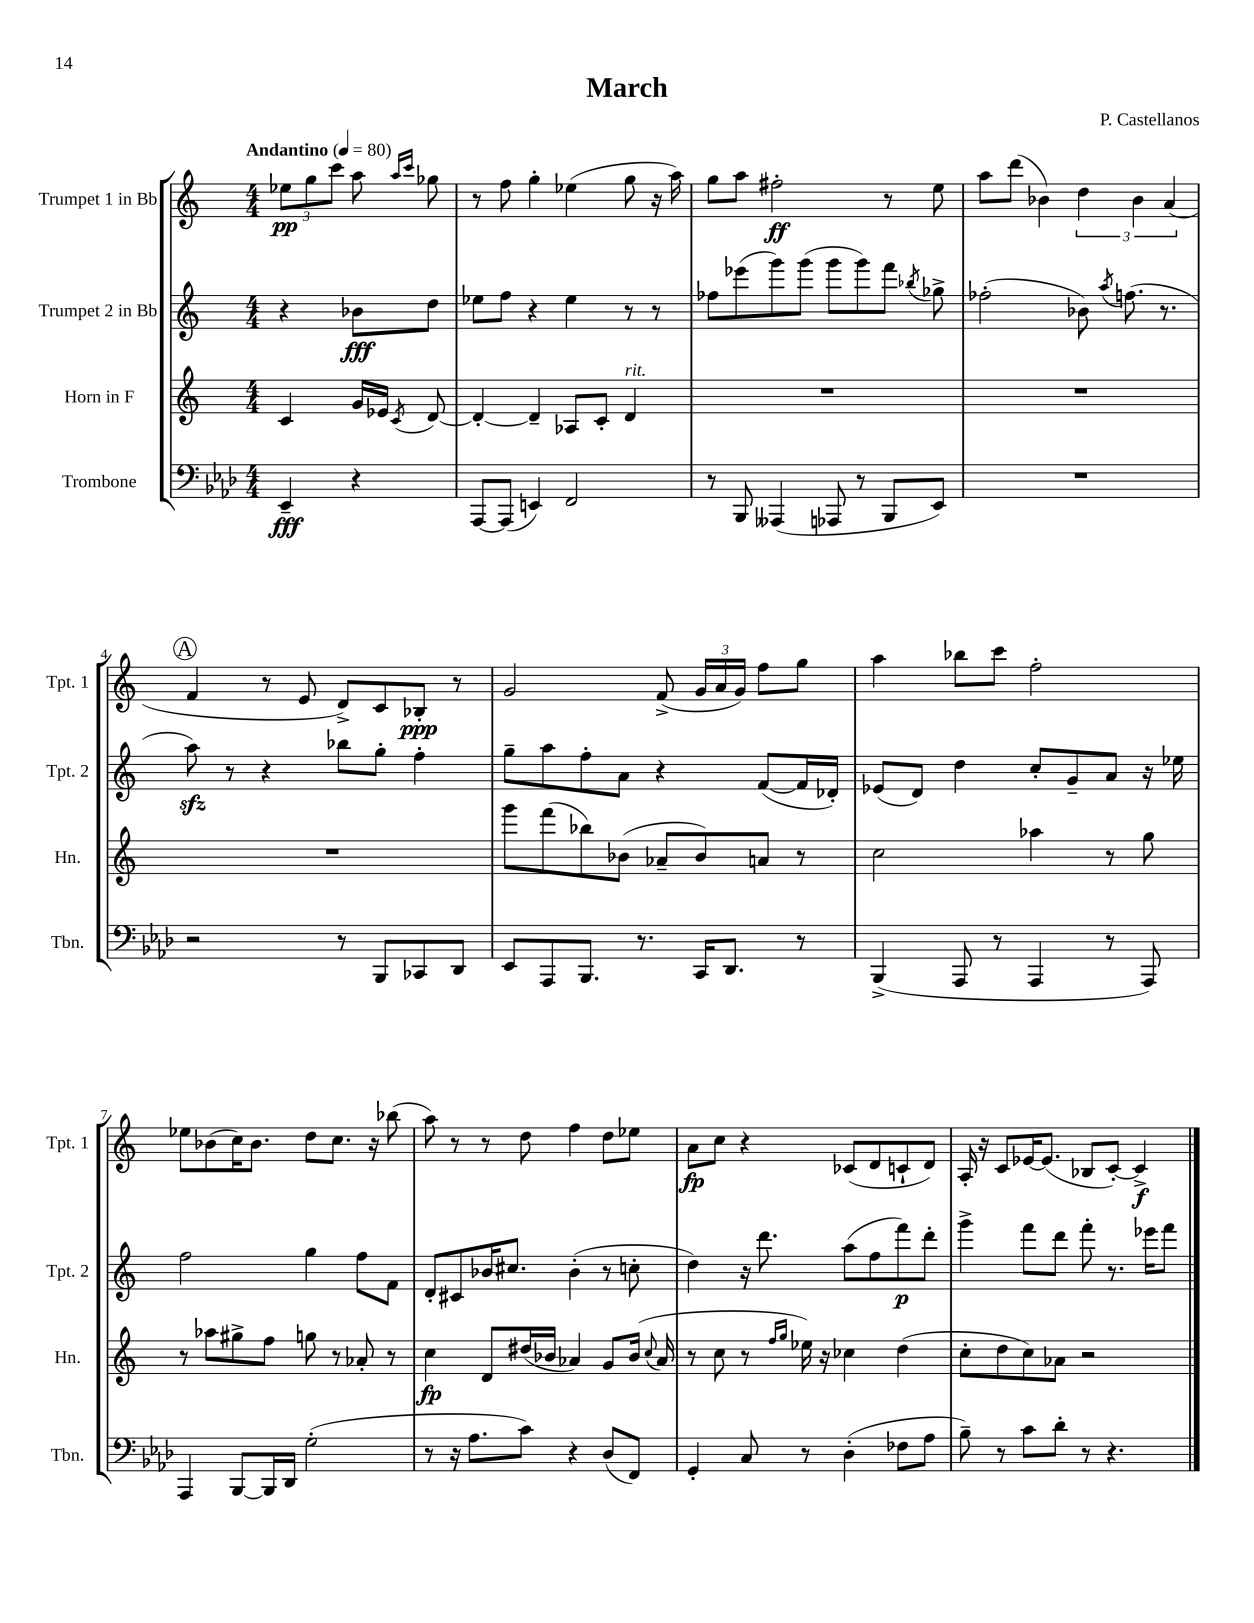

**kern	**kern	**kern	**kern
*staff4	*staff3	*staff2	*staff1
*clefF4	*clefG2	*clefG2	*clefG2
*k[b-e-a-d-]	*k[]	*k[]	*k[]
*M4/4	*M4/4	*M4/4	*M4/4
*MM80	*MM80	*MM80	*MM80
4EE-~	4c	4r	12ee-
.	.	.	12gg
.	.	.	12ccc
4r	16g	8b-	8aa
.	16e-	.	.
.	.	.	16qqaa
.	8qc	.	16qqccc
.	[8d	8dd	8gg-
=	=	=	=
[8AAA-	4d'_	8ee-	8r
(8AAA-]	.	8ff	8ff
4EE)	4d~]	4r	4gg'
2FF	8A-	4ee-	(4ee-
.	8c'	.	.
.	4d	8r	8gg
.	.	8r	16r
.	.	.	16aa)
=	=	=	=
8r	1r	8ff-	8gg
8BBB-	.	(8eee-	8aa
(4AAA--	.	8ggg)	2ff#'
.	.	(8ggg	.
8AAA-	.	8ggg	.
8r	.	8ggg)	.
8BBB-	.	8fff	8r
.	.	8qbb-	.
8EE-)	.	8gg-^	8ee
=	=	=	=
1r	1r	(2ff-'	8aa
.	.	.	(8ddd
.	.	.	4b-)
.	.	8b-)	6dd
.	.	8qaa	.
.	.	(8.ff	.
.	.	.	6b-
.	.	8.r	.
.	.	.	(6a
=	=	=	=
2r	1r	8aa)	4f
.	.	8r	.
.	.	4r	8r
.	.	.	8e
8r	.	8bb-	8d^)
8BBB-	.	8gg'	8c
8CC-	.	4ff'	8B-'
8DD-	.	.	8r
=	=	=	=
8EE-	8ggg	8gg~	2g
8AAA-	(8fff	8aa	.
8.BBB-	8bb-)	8ff'	.
.	(8b-	8a	.
8.r	.	.	.
.	8a-~	4r	(8f^
16CC	8b-)	.	24g
.	.	.	24a
8.DD-	.	.	.
.	.	.	24g)
.	8a	([8f	8ff
8r	8r	16f]	8gg
.	.	16d-')	.
=	=	=	=
(4BBB-^	2cc	(8e-	4aa
.	.	8d)	.
8AAA-	.	4dd	8bb-
8r	.	.	8ccc
4AAA-	4aa-	8cc'	2ff'
.	.	8g~	.
8r	8r	8a	.
8AAA-)	8gg	16r	.
.	.	16ee-	.
=	=	=	=
4AAA-	8r	2ff	8ee-
.	8aa-	.	(8b-
[8BBB-	8gg#^	.	16cc)
.	.	.	8.b-
16BBB-]	8ff	.	.
16DD-	.	.	.
(2G'	8gg	4gg	8dd
.	8r	.	8.cc
.	8a-'	8ff	.
.	.	.	16r
.	8r	8f	(8bb-
=	=	=	=
8r	4cc	8d'	8aa)
16r	.	8c#	8r
8.A-	.	.	.
.	8d	16b-	8r
.	.	8.cc#	.
8c)	(16dd#	.	8dd
.	16b-	.	.
4r	4a-)	(4b-'	4ff
(8D-	8g	8r	8dd
8FF)	(16b-	8cc'	8ee-
.	8qqcc	.	.
.	16a-	.	.
=	=	=	=
4GG'	8r	4dd)	8a
.	8cc	.	8cc
8C	8r	16r	4r
.	.	8.ddd	.
.	16qqff	.	.
.	16qqgg	.	.
8r	16ee-)	.	.
.	16r	.	.
(4D-'	4cc-	(8aa	(8c-
.	.	8ff	8d
8F-	(4dd	8fff)	8c`
8A-	.	8ddd'	8d)
=	=	=	=
8B-~)	8cc'	4ggg^	16A'
.	.	.	16r
8r	8dd	.	8c
8c	8cc)	8fff	[16e-
.	.	.	(8.e-]
8d-'	8a-	8ddd	.
8r	2r	8fff'	8B-
4.r	.	8.r	[8c')
.	.	.	4c^]
.	.	16eee-	.
.	.	8fff	.
==	==	==	==
*-	*-	*-	*-
